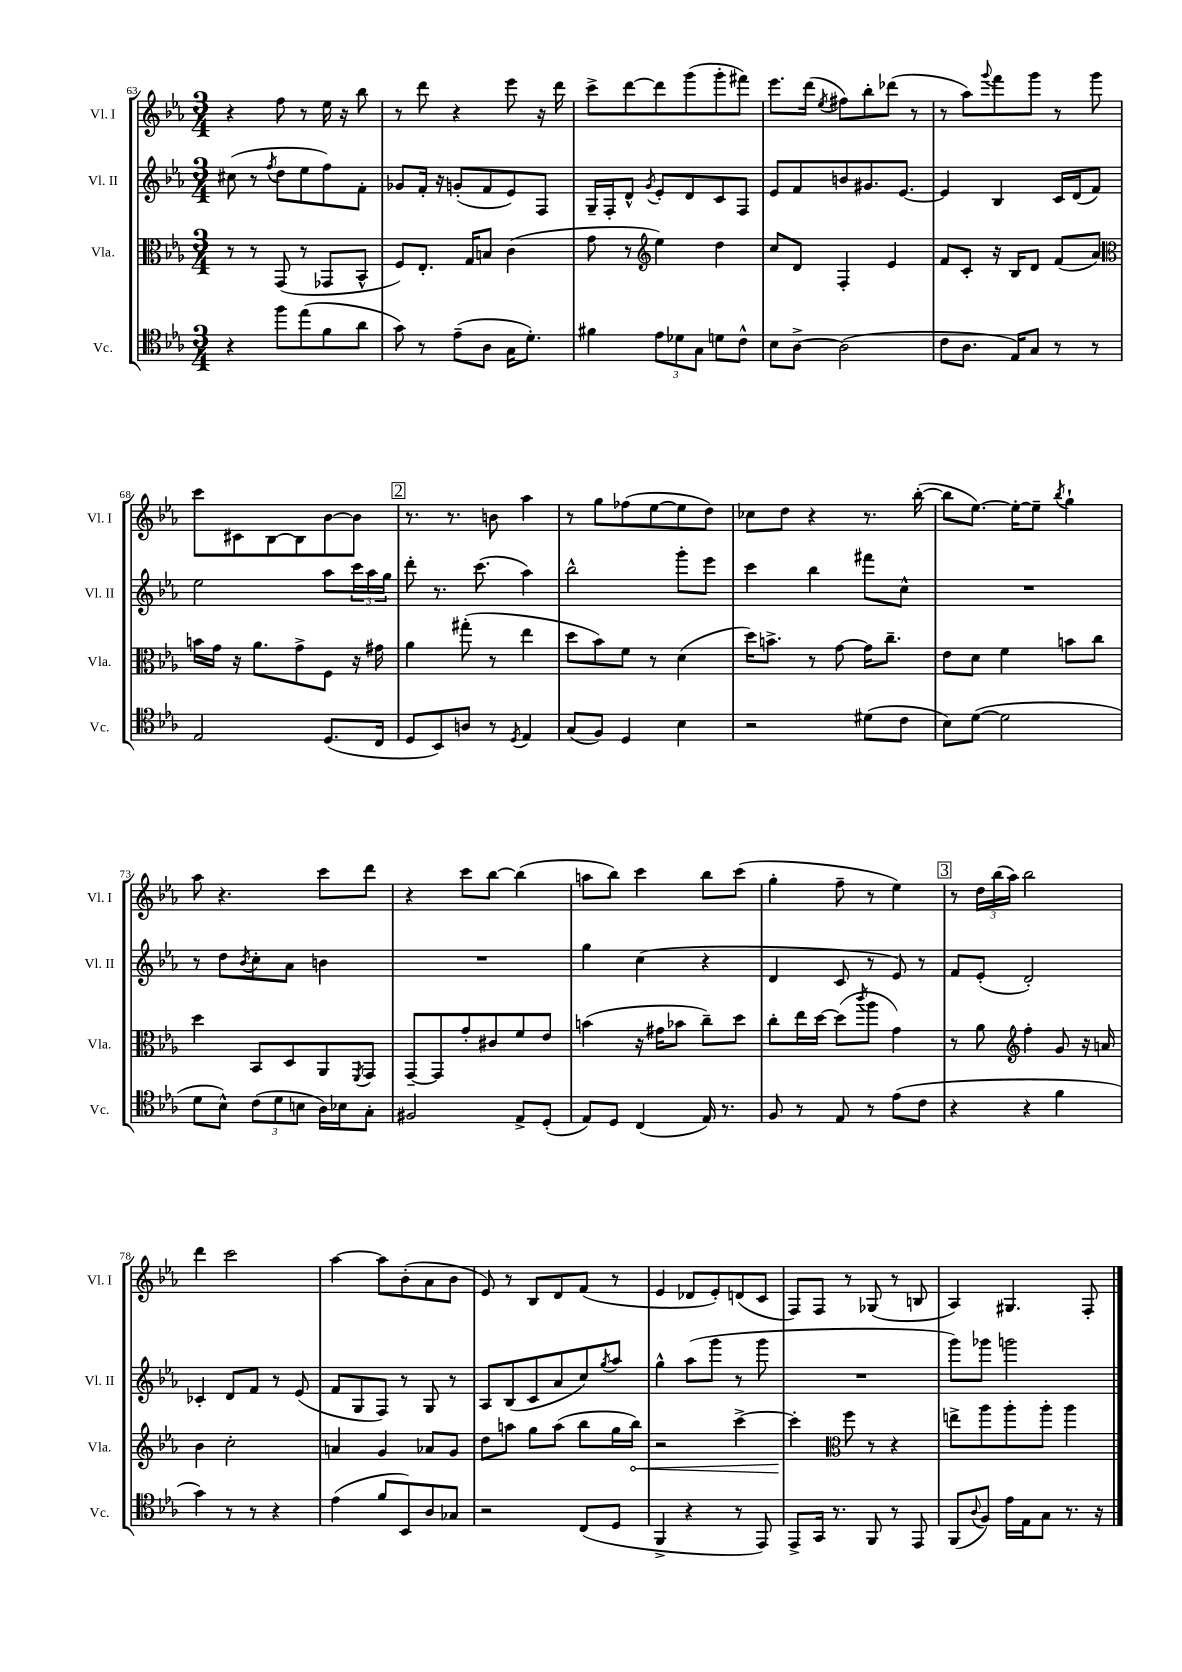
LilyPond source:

<<
\new StaffGroup <<
\new Staff = "s0" \with { instrumentName = "Vl. I" shortInstrumentName = "Vl. I" } {
    \clef treble \key ees \major \numericTimeSignature \time 3/4
    r4 f''8 r8 ees''16 r16 bes''8 |
    r8 d'''8 r4 ees'''8 r16 d'''16 |
    c'''8-> d'''8~ d'''8 g'''8( g'''8-. fis'''8) |
    ees'''8. d'''16( \acciaccatura { ees''8 } fis''8) bes''8-. des'''8( r8 |
    r8 aes''8) \appoggiatura { g'''8 } f'''8 g'''8 r8 g'''8 |
    c'''8 cis'8 bes8~ bes8 bes'8~ bes'8 |
    \mark \markup { \box "2" } r8. r8. b'8 aes''4 |
    r8 g''8 fes''8( ees''8~ ees''8 d''8) |
    ces''8 d''8 r4 r8. bes''16~-.( |
    bes''8 ees''8.~) ees''16~-. ees''8-- \acciaccatura { bes''8 } g''4-! |
    aes''8 r4. c'''8 d'''8 |
    r4 c'''8 bes''8~ bes''4( |
    a''8 bes''8) c'''4 bes''8 c'''8( |
    g''4-. f''8-- r8 ees''4) |
    \mark \markup { \box "3" } r8 \tuplet 3/2 { d''16 bes''16( aes''16) } bes''2 |
    d'''4 c'''2 |
    aes''4~ aes''8 bes'8-.( aes'8 bes'8 |
    ees'8) r8 bes8 d'8 f'8( r8 |
    ees'4 des'8 ees'8-.) d'8( c'8 |
    f8) f8 r8 ges8( r8 b8 |
    aes4) gis4. f8-. \bar "|." |
}
\new Staff = "s1" \with { instrumentName = "Vl. II" shortInstrumentName = "Vl. II" } {
    \clef treble \key ees \major \numericTimeSignature \time 3/4
    cis''8( r8 \acciaccatura { f''8 } d''8 ees''8 f''8) f'8-. |
    ges'8 f'16-. r16 g'8-.( f'8 ees'8) f8 |
    g16-- f16-. d'8-^ \acciaccatura { g'8 } ees'8-. d'8 c'8 f8 |
    ees'8 f'8 b'8 gis'8. ees'8.~ |
    ees'4 bes4 c'16 d'16( f'8) |
    ees''2 aes''8 \tuplet 3/2 { c'''16 aes''16 g''16 } |
    \mark \markup { \box "2" } d'''8-. r8. c'''8.( aes''4) |
    bes''2-^ g'''8-. ees'''8 |
    c'''4 bes''4 fis'''8 c''8-^ |
    R2. |
    r8 d''8 \acciaccatura { bes'8 } c''8-. aes'8 b'4 |
    R2. |
    g''4 c''4( r4 |
    d'4 c'8 r8 ees'8) r8 |
    \mark \markup { \box "3" } f'8 ees'8-.( d'2-.) |
    ces'4-. d'8 f'8 r8 ees'8( |
    f'8 g8 f8) r8 g8 r8 |
    aes8 bes8( c'8 aes'8 c''8) \acciaccatura { g''8 } aes''8 |
    g''4-^ aes''8( g'''8 r8 g'''8 |
    R2. |
    g'''8) ges'''8 g'''2 \bar "|." |
}
\new Staff = "s2" \with { instrumentName = "Vla." shortInstrumentName = "Vla." } {
    \clef alto \key ees \major \numericTimeSignature \time 3/4
    r8 r8 g,8( r8 ges,8 bes,8-^ |
    f8) ees8.-. g16 b8 c'4( |
    g'8 r8 \clef treble ees''4) d''4 |
    c''8 d'8 f4-. ees'4 |
    f'8 c'8-. r16 bes16 d'8 f'8( aes'8) |
    \clef alto b'16 g'16 r16 aes'8. g'8-> f8 r16 gis'16 |
    \mark \markup { \box "2" } aes'4 gis''8-.( r8 ees''4 |
    d''8 bes'8) f'8 r8 d'4( |
    d''16) b'8.-> r8 g'8~ g'16 c''8.-- |
    ees'8 d'8 f'4 b'8 c''8 |
    d''4 bes,8 d8 aes,8 \acciaccatura { f,8 } g,8 |
    g,8~-- g,8 g'8-. cis'8 f'8 ees'8 |
    b'4( r16 gis'16 bes'8 c''8--) d''8 |
    c''8-. ees''16 d''16~ d''8( \acciaccatura { c'''8 } aes''8 g'4) |
    \mark \markup { \box "3" } r8 aes'8 \clef treble f''4-. g'8 r16 a'16 |
    bes'4 c''2-. |
    a'4 g'4 aes'8 g'8 |
    d''8 a''8 g''8 a''8( bes''8 g''16 \once \override Hairpin.circled-tip = ##t bes''16\<) |
    r2 c'''4~-> |
    c'''4-.\! \clef alto f''8 r8 r4 |
    e''8-> aes''8 aes''8-. aes''8-. aes''4 \bar "|." |
}
\new Staff = "s3" \with { instrumentName = "Vc." shortInstrumentName = "Vc." } {
    \clef tenor \key ees \major \numericTimeSignature \time 3/4
    r4 f''8 ees''8( f'8 aes'8 |
    g'8) r8 ees'8--( aes8 g16 d'8.-.) |
    fis'4 \tuplet 3/2 { ees'8 des'8 g8 } d'8 c'8-^ |
    bes8 aes8~-> aes2( |
    c'8 aes8. ees16) g8 r8 r8 |
    ees2 d8.( c16 |
    \mark \markup { \box "2" } d8 bes,8) a8 r8 \acciaccatura { d8 } ees4 |
    g8( f8) d4 bes4 |
    r2 dis'8( c'8 |
    bes8) d'8~( d'2 |
    d'8 bes8-^) \tuplet 3/2 { c'8( d'8 b8 } aes16) bes16 g8-. |
    fis2 ees8-> d8-.( |
    ees8) d8 c4( ees16) r8. |
    f8 r8 ees8 r8 ees'8( c'8 |
    \mark \markup { \box "3" } r4 r4 f'4 |
    g'4) r8 r8 r4 |
    ees'4( f'8 bes,8) aes8 ges8 |
    r2 c8( d8 |
    f,4-> r4 r8 ees,8) |
    ees,8-> g,16 r8. f,8 r8 ees,8 |
    f,8( \appoggiatura { aes8 } f8) ees'16 ees16 g8 r8. r16 \bar "|." |
}
>>
>>
\layout { \context { \Score currentBarNumber = #63 } }
